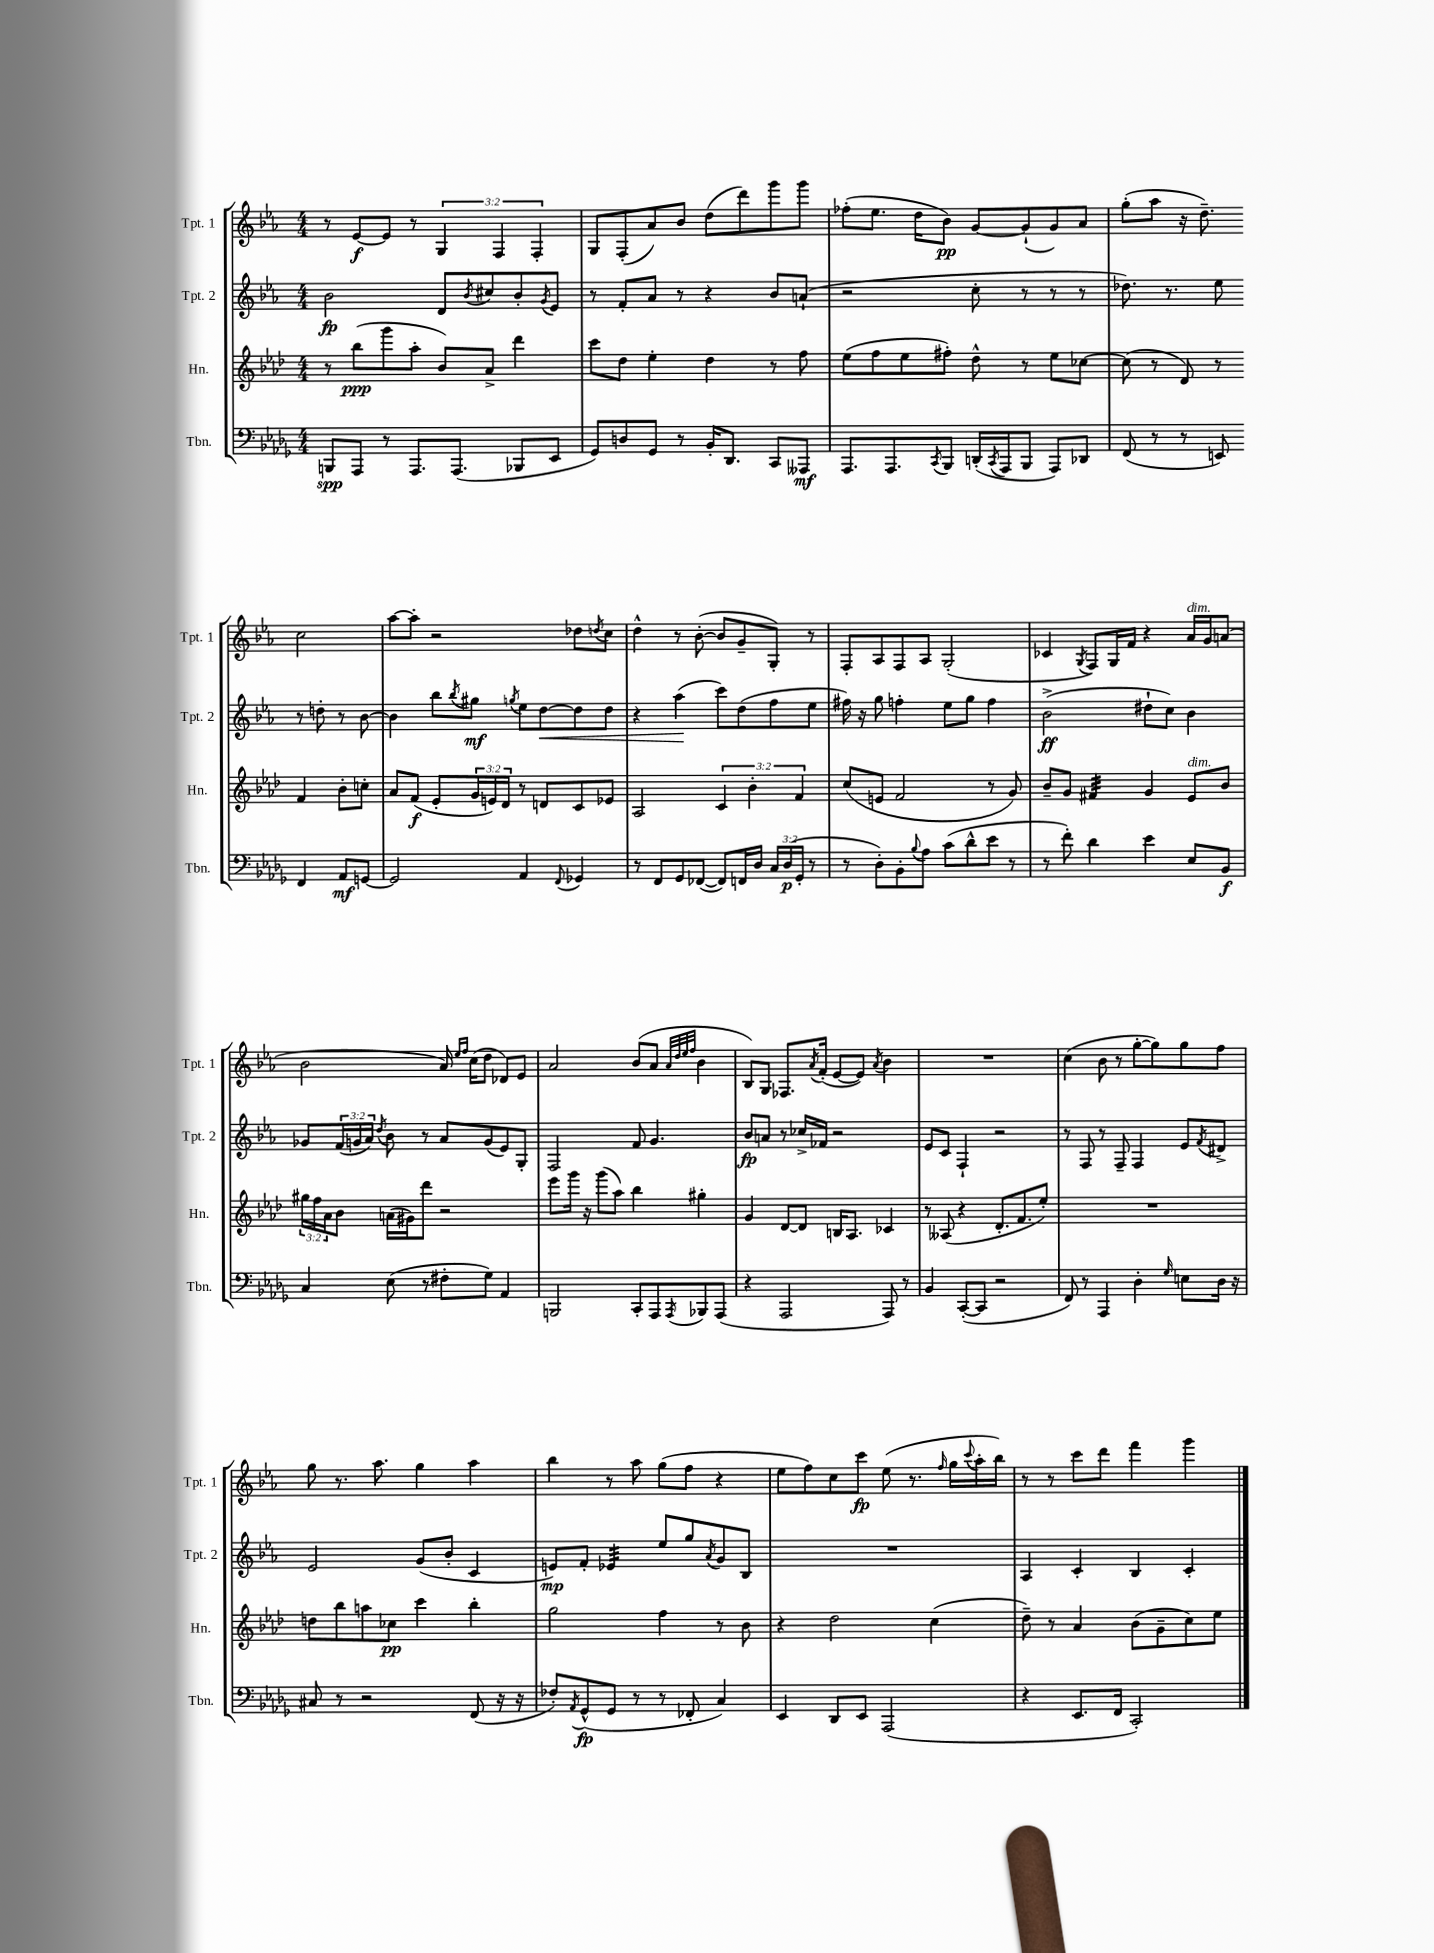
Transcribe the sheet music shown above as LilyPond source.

<<
\new StaffGroup <<
\new Staff = "s0" \with { instrumentName = "Tpt. 1" shortInstrumentName = "Tpt. 1" } {
    \clef treble \key ees \major \numericTimeSignature \time 4/4 \override Staff.TupletNumber.text = #tuplet-number::calc-fraction-text
    r8 ees'8~\f ees'8 r8 \tuplet 3/2 { g4 f4 f4-. } |
    g8 f8-.( aes'8) bes'8 d''8( d'''8) g'''8 g'''8 |
    fes''8-.( ees''8. d''16 bes'8\pp) g'8~ g'8-!( g'8) aes'8 |
    g''8-.( aes''8 r16 d''8.--) c''2 |
    aes''8~ aes''8-. r2 des''8 \acciaccatura { d''8 } c''8 |
    d''4-^ r8 bes'8~-.( bes'8 g'8-- g8-.) r8 |
    f8-. aes8 f8 aes8 g2-.( |
    ces'4 \acciaccatura { g8 } f8) g16 f'16 r4 aes'16^\markup { \italic "dim." } g'16 a'8( |
    bes'2 aes'16) \grace { ees''16 f''16 } c''16( d''8 des'8) ees'8 |
    aes'2 bes'8( aes'8 \grace { aes'32 d''32 ees''32 f''32 } bes'4 |
    bes8) g8 fes8. \acciaccatura { aes'8 } f'16-.( ees'8~ ees'8) \acciaccatura { aes'8 } bes'4 |
    R1 |
    c''4( bes'8 r8 g''8~-. g''8) g''8 f''8 |
    g''8 r8. aes''8. g''4 aes''4 |
    bes''4 r8 aes''8 g''8( f''8 r4 |
    ees''8 f''8) c''8 c'''8\fp ees''8( r8. \grace { f''16 } g''16 \appoggiatura { c'''8 } aes''16-. bes''16) |
    r8 r8 c'''8 d'''8 f'''4 g'''4 \bar "|." |
}
\new Staff = "s1" \with { instrumentName = "Tpt. 2" shortInstrumentName = "Tpt. 2" } {
    \clef treble \key ees \major \numericTimeSignature \time 4/4 \override Staff.TupletNumber.text = #tuplet-number::calc-fraction-text
    bes'2\fp d'8 \acciaccatura { bes'8 } cis''8 bes'8-. \acciaccatura { g'8 } ees'8 |
    r8 f'8-. aes'8 r8 r4 bes'8 a'8-!( |
    r2 c''8-. r8 r8 r8 |
    des''8.) r8. ees''8 r8 d''8-. r8 bes'8~ |
    bes'4 bes''8 \acciaccatura { bes''8 } gis''8\mf \acciaccatura { g''8 } ees''8 d''8~\< d''8 d''8 |
    r4 aes''4\!( c'''8) d''8( f''8 ees''8 |
    fis''16) r16 g''8 f''4-. ees''8 g''8 f''4 |
    bes'2->\ff( dis''8-! c''8) bes'4 |
    ges'8 \tuplet 3/2 { f'16( g'16 aes'16) } \acciaccatura { d''8 } bes'8 r8 aes'8 g'8( ees'8) g8-. |
    f2 f'8 g'4. |
    bes'8\fp a'8 r8 ces''16-> fes'16 r2 |
    ees'8 c'8 f4-! r2 |
    r8 f8 r8 f8-- f4 ees'8 \acciaccatura { f'8 } dis'8-> |
    ees'2 g'8( bes'8-. c'4 |
    e'8\mp) f'8-. ees'4:32 ees''8 g''8 \acciaccatura { aes'8 } g'8 bes8 |
    R1 |
    aes4 c'4-. bes4 c'4-. \bar "|." |
}
\new Staff = "s2" \with { instrumentName = "Hn." shortInstrumentName = "Hn." } {
    \clef treble \key aes \major \numericTimeSignature \time 4/4 \override Staff.TupletNumber.text = #tuplet-number::calc-fraction-text
    r8 bes''8\ppp( g'''8 aes''8-. bes'8) aes'8-> des'''4 |
    c'''8 des''8 ees''4-. des''4 r8 f''8 |
    ees''8( f''8 ees''8 fis''8-.) des''8-^ r8 ees''8 ces''8~ |
    ces''8( r8 des'8) r8 f'4 bes'8-. c''8-. |
    aes'8 f'8\f( ees'8-. \tuplet 3/2 { g'16 e'16) des'16 } r8 d'8 c'8 ees'8 |
    aes2 \tuplet 3/2 { c'4 bes'4-. f'4 } |
    c''8( e'8 f'2 r8 g'8) |
    bes'8-- g'8 fis'4:32 g'4 ees'8^\markup { \italic "dim." } bes'8 |
    \tuplet 3/2 { gis''16 f''16 aes'16 } bes'8 a'16( gis'16) des'''8 r2 |
    ees'''8 g'''16 r16 g'''8( aes''8) bes''4 gis''4-. |
    g'4 des'8~ des'8 b16 aes8. ces'4 |
    r8 aeses8( r4 des'8.-. f'8. ees''8-.) |
    R1 |
    d''8 bes''8 a''8 ces''8\pp c'''4 bes''4-. |
    g''2 f''4 r8 bes'8 |
    r4 des''2 c''4( |
    des''8--) r8 aes'4 bes'8( g'8-- c''8) ees''8 \bar "|." |
}
\new Staff = "s3" \with { instrumentName = "Tbn." shortInstrumentName = "Tbn." } {
    \clef bass \key des \major \numericTimeSignature \time 4/4 \override Staff.TupletNumber.text = #tuplet-number::calc-fraction-text
    b,,8\spp aes,,8 r8 aes,,8. aes,,8.( bes,,8 ees,8 |
    ges,8) d8 ges,8 r8 bes,16-. des,8. c,8 aeses,,8\mf |
    aes,,8. aes,,8. \acciaccatura { c,8 } bes,,8 d,16-.( \acciaccatura { c,8 } aes,,16 bes,,8 aes,,8) des,8 |
    f,8( r8 r8 e,8) f,4 aes,8\mf g,8~ |
    g,2 aes,4 \appoggiatura { f,8 } ges,4 |
    r8 f,8 ges,8 fes,8~( fes,8) f,16 des16 \tuplet 3/2 { c16 des16\p( ges,16-. } r8 |
    r8 des8-.) bes,8-. \appoggiatura { bes8 } aes8 c'8( des'8-^ ees'8 r8 |
    r8 f'8-.) des'4 ees'4 ees8 bes,8\f |
    c4 ees8( r8 fis8-. ges8) aes,4 |
    b,,2 c,8-. aes,,8 \acciaccatura { aes,,8 } bes,,8 aes,,8( |
    r4 aes,,2 aes,,8) r8 |
    bes,4 c,8~-.( c,8 r2 |
    f,8) r8 aes,,4 des4-. \grace { ges16 } e8 des16 r16 |
    cis8 r8 r2 f,8( r16 r16 |
    fes8-.) \acciaccatura { aes,8 } ges,8-^\fp( ges,8 r8 r8 fes,8-. c4) |
    ees,4 des,8 ees,8 aes,,2( |
    r4 ees,8. f,16 c,2-.) \bar "|." |
}
>>
>>
\layout { \context { \Score \remove "Bar_number_engraver" } }
